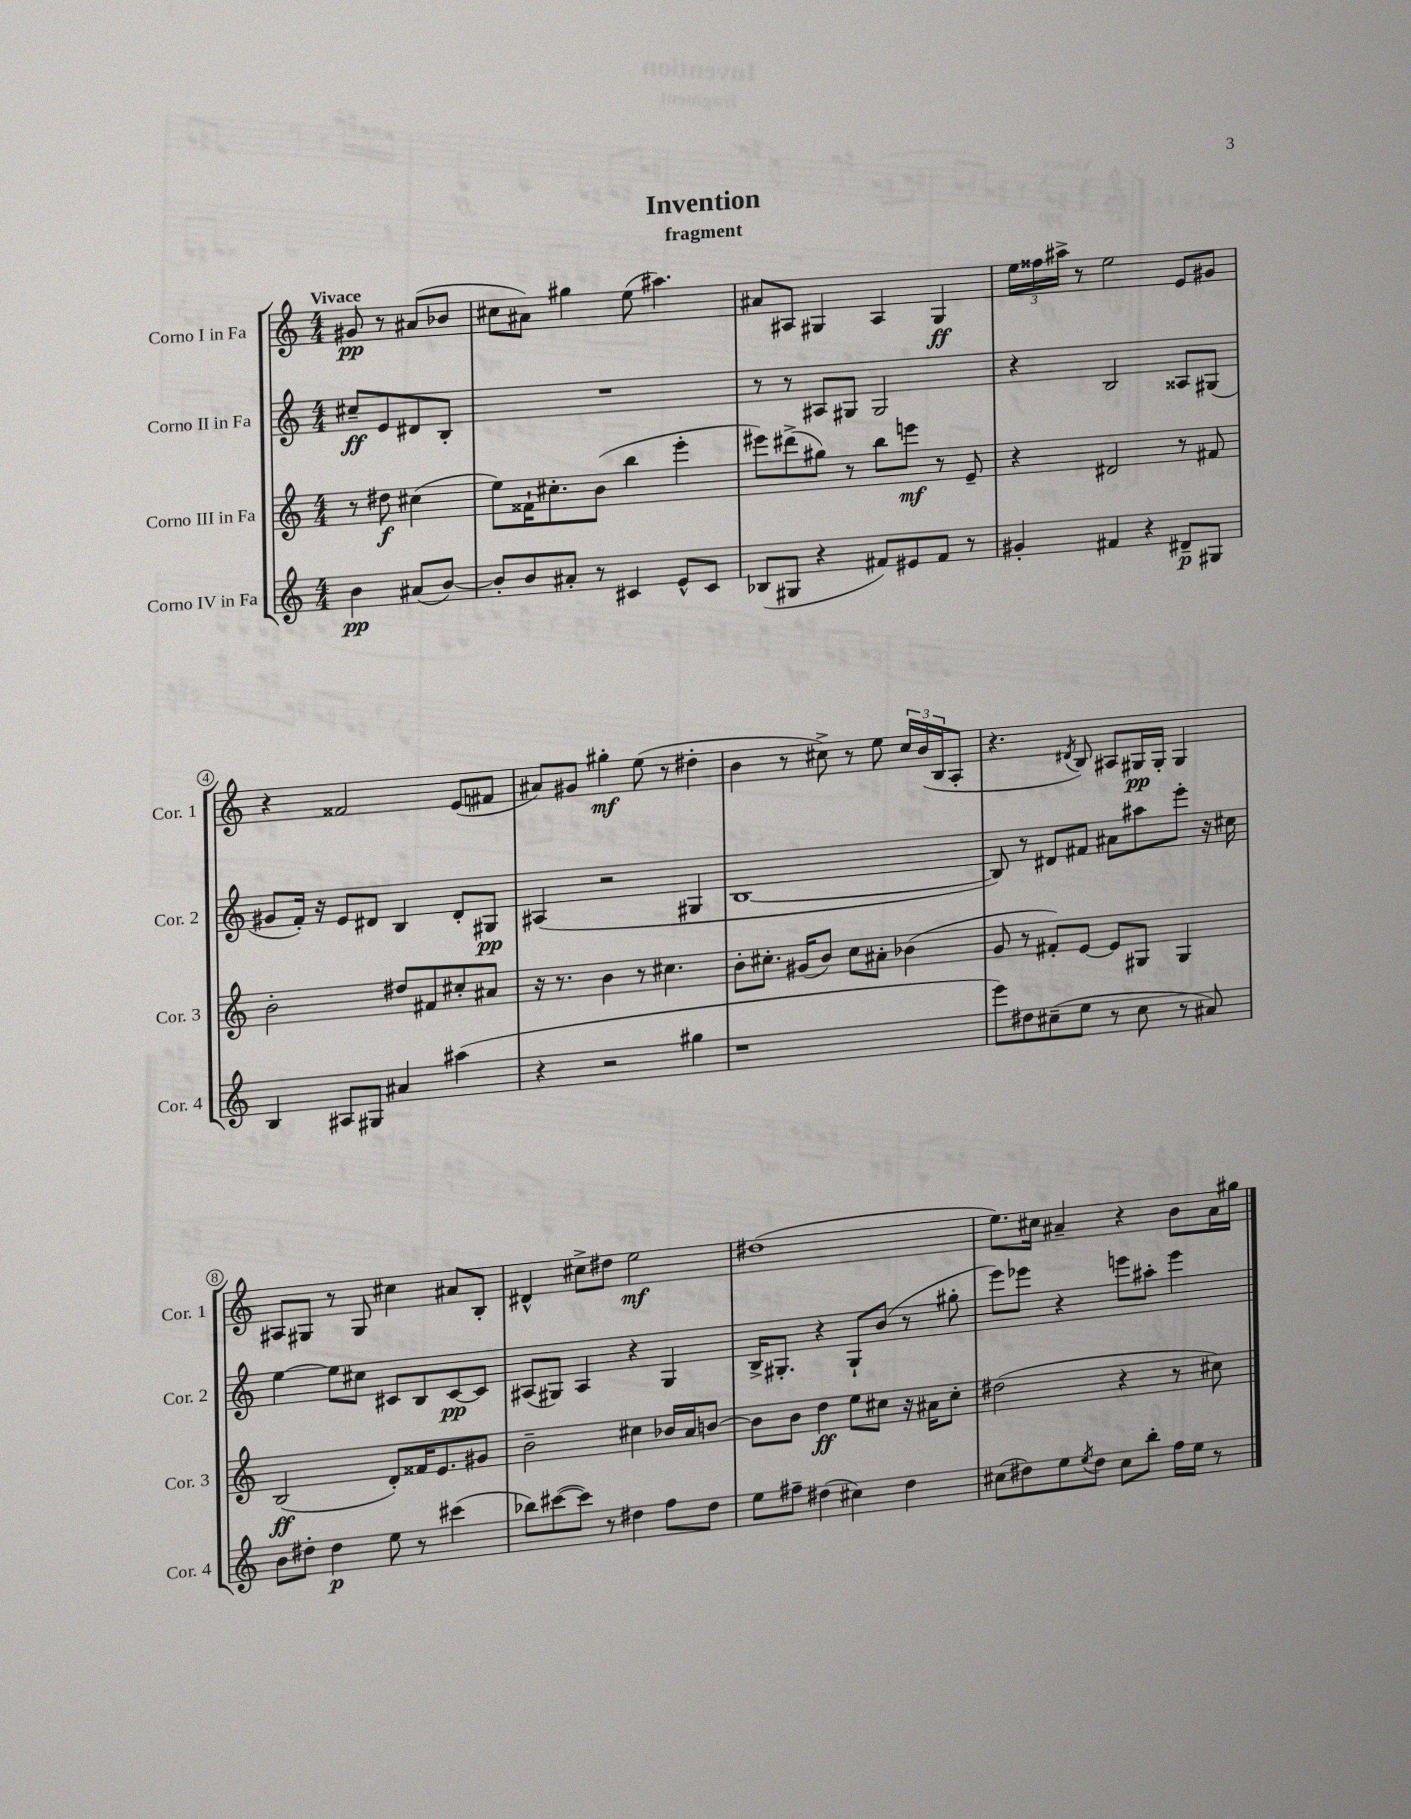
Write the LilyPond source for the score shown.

\header { title = "Invention" subtitle = "fragment" }
<<
\new StaffGroup <<
\new Staff = "s0" \with { instrumentName = "Corno I in Fa" shortInstrumentName = "Cor. 1" } {
    \clef treble \key c \major \numericTimeSignature \time 4/4 \partial 2 \tempo "Vivace"
    gis'8\pp r8 ais'8( bes'8 |
    cis''8 ais'8) gis''4 e''8( ais''4.) |
    ais'8 ais8 gis4 ais4 gis4\ff |
    \tuplet 3/2 { e''16 fisis''16 ais''16-> } r8 e''2 e'8 gis'8 |
    r4 fisis'2 e'8( fis'8 |
    ais'8) gis'8 gis''4-.\mf e''8( r8 dis''4-. |
    b'4 r8 cis''8->) r8 e''8 \tuplet 3/2 { cis''16 b'16( b16 } a8-. |
    r4. \acciaccatura { dis'8 } b8) ais8 gis16\pp gis16-. gis4 |
    ais8 gis8 r8 gis8 cis''4 ais'8 b8-. |
    dis'4-^ cis''8-> dis''8 e''2\mf |
    dis''1( |
    e''8.) cis''16 ais'4-- r4 b'8 ais'16 gis''16 \bar "|." |
}
\new Staff = "s1" \with { instrumentName = "Corno II in Fa" shortInstrumentName = "Cor. 2" } {
    \clef treble \key c \major \numericTimeSignature \time 4/4 \partial 2
    cis''8--\ff e'8 dis'8 b8-. |
    R1 |
    r8 r8 ais8 gis8 gis2 |
    r4 b2 aisis8 gis8( |
    gis'8 f'16-.) r16 e'8 dis'8 b4 dis'8-. gis8\pp |
    ais4( r2 gis4 |
    b1~ |
    b8) r8 dis'8 fis'8 ais'8 ais''8 e'''8-. r16 cis''16 |
    e''4~ e''8 cis''8 cis'8 b8 cis'8~\pp cis'8 |
    ais8( gis8) ais4 r4 gis4 |
    b16-> gis8.-. r4 gis8-! b'8( r8 gis''8-. |
    e'''8) ees'''8 r4 e'''8 ais''8-. e'''4 \bar "|." |
}
\new Staff = "s2" \with { instrumentName = "Corno III in Fa" shortInstrumentName = "Cor. 3" } {
    \clef treble \key c \major \numericTimeSignature \time 4/4 \partial 2
    r8 dis''8\f cis''4( |
    e''8) fisis'16-! cis''8.-. b'8( b''4 e'''4-. |
    eis'''8) dis'''8->( gis''8) r8 b''8 e'''8\mf r8 e'8-- |
    r4 dis'2 r8 fis'8 |
    b'2-. dis''8 fis'8 cis''8-. ais'8 |
    r16 r8. b'4 r8 cis''4. |
    b'8-. cis''8.-. gis'16( b'8) cis''8 ais'8-. bes'4( |
    g'8 r8 fis'8-.) e'8~ e'8 gis8 gis4 |
    b2\ff( d'8-.) fisis'16 e'8. gis'8 |
    b'2-- cis''4 bes'16 a'16 b'8~ |
    b'8 b'8 d''4\ff e''8 cis''8 r16 ais'16 cis''8-. |
    dis''2( r4 r8 cis''8) \bar "|." |
}
\new Staff = "s3" \with { instrumentName = "Corno IV in Fa" shortInstrumentName = "Cor. 4" } {
    \clef treble \key c \major \numericTimeSignature \time 4/4 \partial 2
    b'4\pp ais'8( b'8~) |
    b'8-. b'8 ais'8-. r8 cis'4 e'8-^ cis'8 |
    bes8( gis8 r4 fis'8) eis'8 fis'8 r8 |
    gis'4-. fis'4 r4 dis'8--\p gis8 |
    b4 ais8 gis8 ais'4 ais''4( |
    r4 r2 gis''4 |
    r1 |
    e'''8) dis''8 cis''8--( e''8 r8 cis''8 r8 ais'8) |
    b'8 dis''8-. dis''4\p e''8 r8 cis'''4( |
    bes''8) cis'''8~( cis'''8) r8 dis''4 f''8 dis''8 |
    e''8 fis''8-- dis''4( cis''4) dis''4 |
    cis''8( dis''8) e''8 \acciaccatura { e''8 } dis''8 cis''8 b''8-. f''16 e''16 r8 \bar "|." |
}
>>
>>
\layout { \context { \Score \override BarNumber.stencil = #(make-stencil-circler 0.1 0.3 ly:text-interface::print) } }
